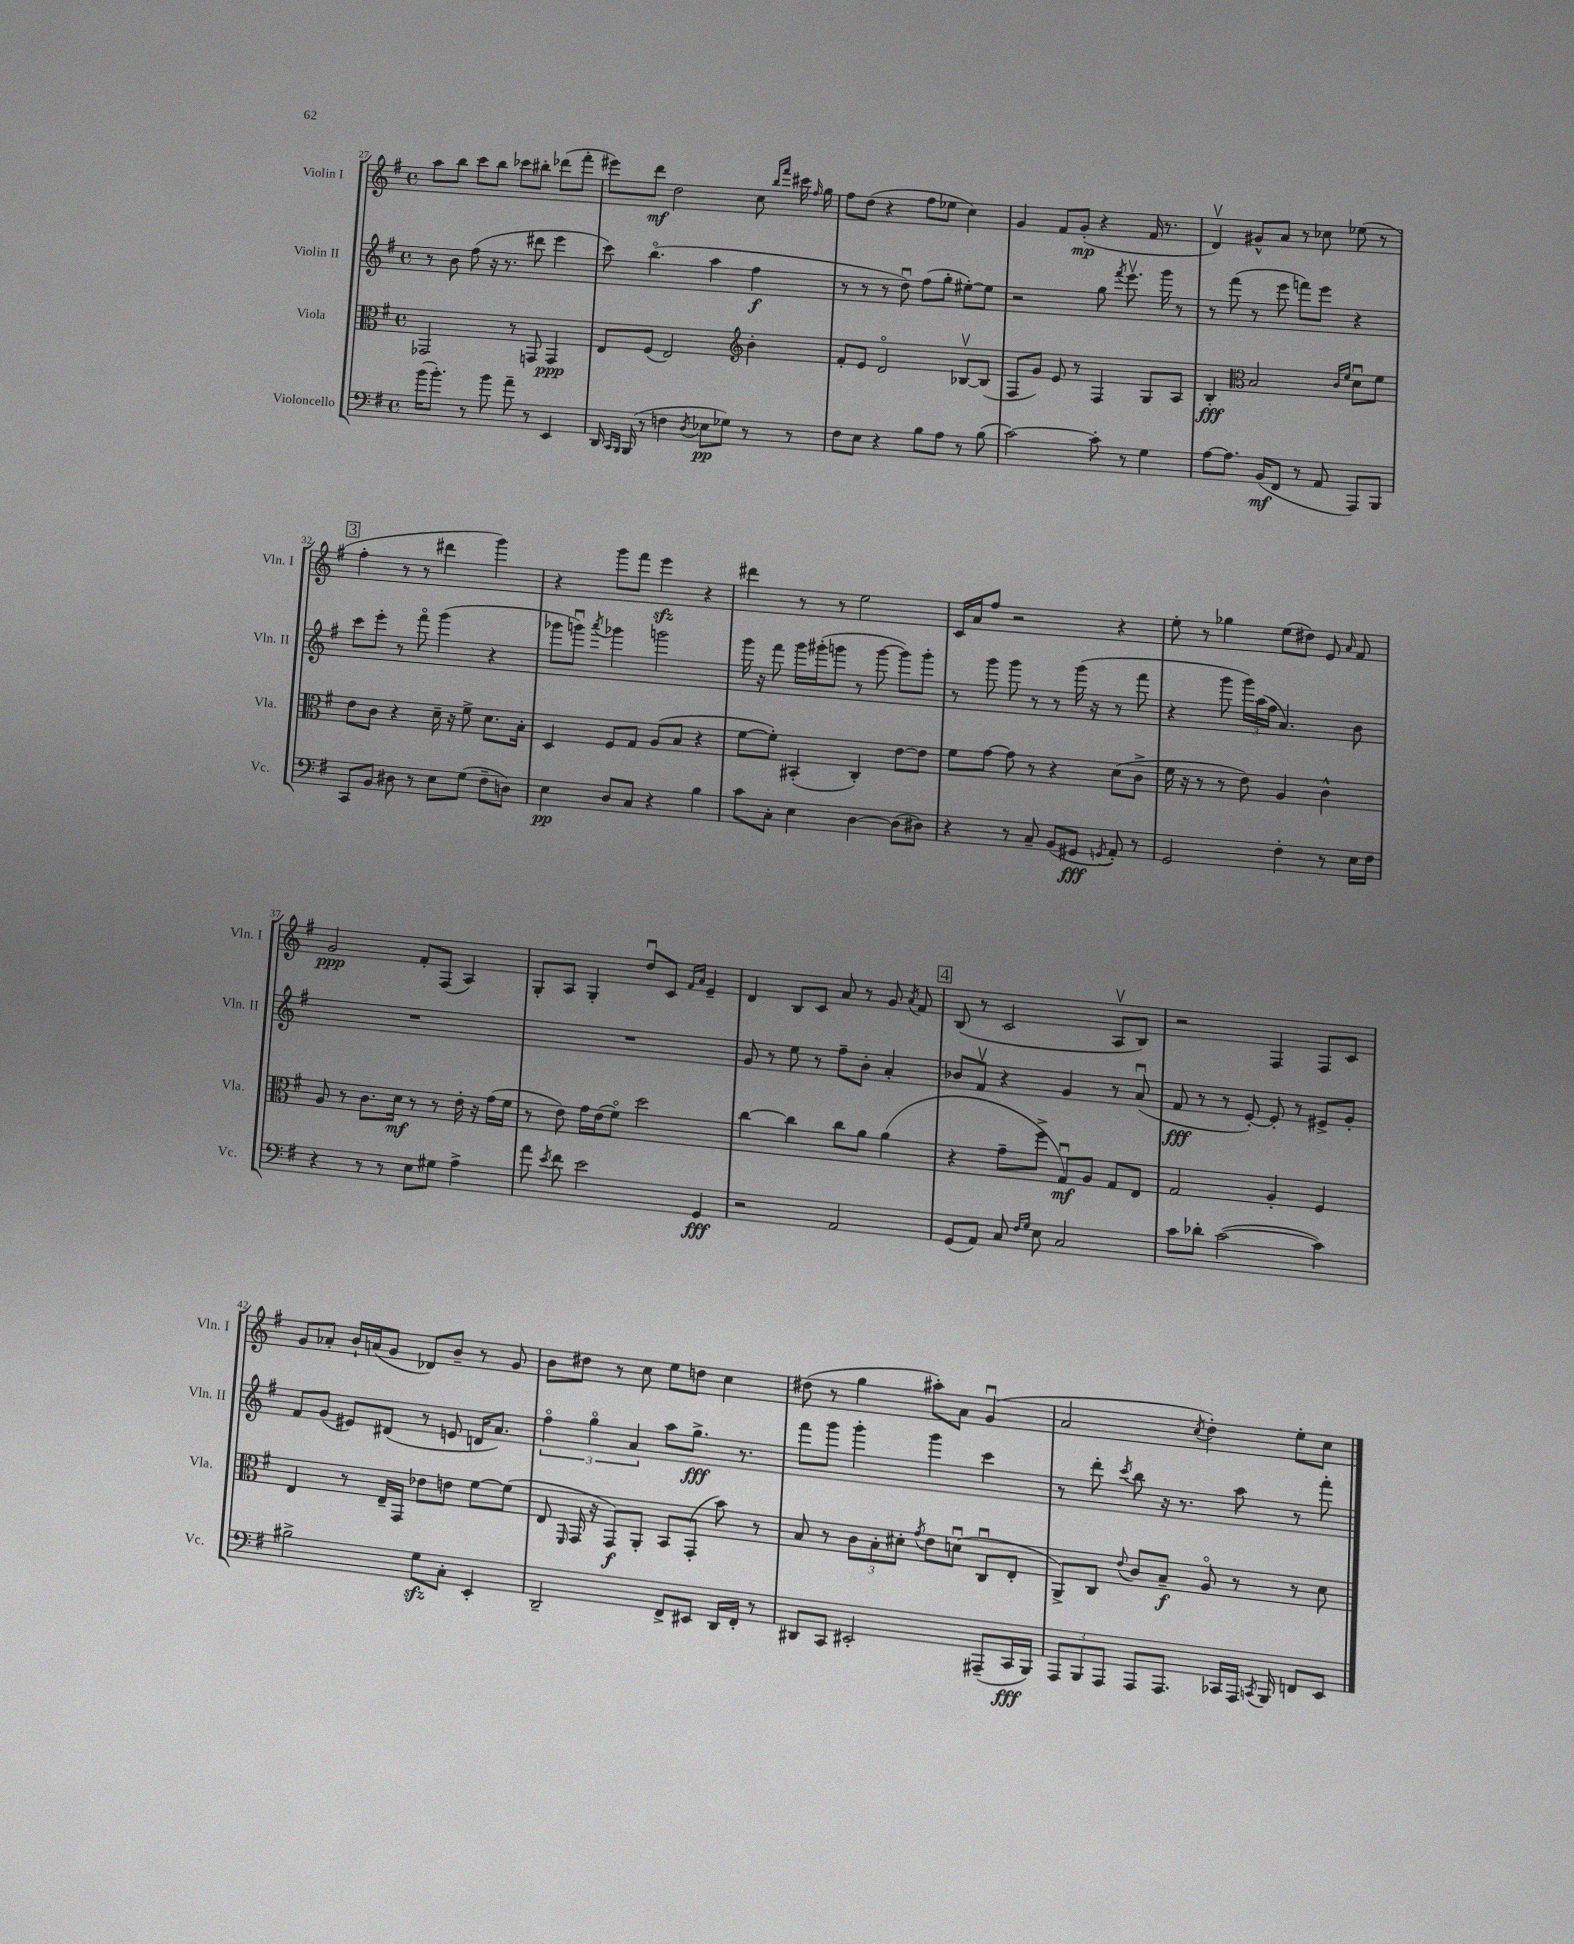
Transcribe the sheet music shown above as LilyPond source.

<<
\new StaffGroup <<
\new Staff = "s0" \with { instrumentName = "Violin I" shortInstrumentName = "Vln. I" } {
    \clef treble \key g \major \defaultTimeSignature \time 4/4
    \autoBeamOff a''8[ b''8] c'''8[ b''8] ces'''8[ bis''8]-. des'''8[( fis'''8]-. |
    eis'''8[) d'''8]\mf d''2 c''8 \grace { b''16[ fis'''16] } cis'''16 \grace { fis''16 } g''16 |
    fis''8[ d''8]( r4 fis''8[ ees''8] c''4) |
    g'4 fis'8[ g'8]-.\mp( r4 fis'16 r8. |
    d'4\upbow) gis'8[-^ a'8] r8 ces''8 ees''8( r8 |
    \mark \markup { \box "3" } fis''4-. r8 r8 dis'''4 g'''4) |
    r4 g'''8[ fis'''8] e'''4\sfz r4 |
    dis'''4 r8 r8 e''2 |
    c'16[ a'16 fis''8] r2 r4 |
    e''8-. r8 ges''4 e''8[( dis''8]) e'8 \grace { a'16 } fis'8 |
    g'2\ppp fis'8[-. fis8]( a4) |
    g8[-. a8] g4-. d''8[\downbow c'8] \grace { fis'16[ a'16] } e'4-- |
    d'4 b8[ c'8] a'8 r8 g'8 \acciaccatura { a'8 } fis'8 |
    \mark \markup { \box "4" } b8( r8 c'2 a8[\upbow b8]) |
    r2 fis4 fis8[ c'8] |
    g'8[ aes'8]-. b'16[-! a'16( g'8] des'8[) b'8]-- r8 g'8 |
    b'8[ dis''8] r8 c''8 e''8[ d''8] c''4 |
    dis''8( r8 g''4 ais''8[-.) a'8] g'4\downbow( |
    a'2 \acciaccatura { c''8 } d''4-.) e''8[-. c''8] \bar "|." |
}
\new Staff = "s1" \with { instrumentName = "Violin II" shortInstrumentName = "Vln. II" } {
    \clef treble \key g \major \defaultTimeSignature \time 4/4
    \autoBeamOff r8 b'8 fis''8( r16 r8. dis'''8 e'''4 |
    c'''8) b''4.\flageolet( a''4 fis''4\f |
    r8 r8 r8 d''8\downbow) fis''8[( g''8]-. eis''8[~-.) eis''8] |
    r2 g''8 \acciaccatura { fis'''8 } e'''8.\upbow g'''16 r8 |
    r8 fis'''8( r8 e'''8 f'''8[) e'''8] r4 |
    \mark \markup { \box "3" } c'''8[ e'''8]-. r8 fis'''8\flageolet g'''4( r4 |
    ges'''8[ g'''8]\downbow) \acciaccatura { a'''8 } ges'''4 g'''2 |
    g'''16 r16 fis'''8 g'''16[ gis'''16-.( g'''8] r8 g'''8~ g'''8[) g'''8]-. |
    r8 g'''8 g'''8 r8 r8 g'''16( r16 r8 fis'''8 |
    r4 g'''8 \tuplet 3/2 { g'''16[) a''16( fis''16] } a'4.) b'8 |
    R1 |
    R1 |
    g'8 r8 e''8 r8 fis''8[-- b'8]-. a'4-. |
    \mark \markup { \box "4" } bes'8[ fis'8]\upbow r4 g'4 r8 a'8\downbow( |
    fis'8\fff r8 r8 e'8~-.) e'8-. r8 eis'8[-> g'8]-. |
    fis'8[ g'8]( eis'8[) dis'8]( r8 e'8 d'16[ a'8.]) |
    \tuplet 3/2 { fis''4\flageolet g''4\flageolet a'4 } a''8[ g''8.]->\fff r8. |
    fis'''8[ g'''8] g'''4-. g'''4 c'''4 |
    r8 d'''8-. \acciaccatura { c'''8 } b''8 r16 r8. a''8 r8 fis'''8-. \bar "|." |
}
\new Staff = "s2" \with { instrumentName = "Viola" shortInstrumentName = "Vla." } {
    \clef alto \key g \major \defaultTimeSignature \time 4/4
    \autoBeamOff ges,2 r8 g,8 g,4\ppp |
    e8[ fis8]( e2) \clef treble b'4-. |
    fis'8[-. e'8] d'2\flageolet bes8[~\upbow bes8]( |
    fis8[ g'8]) e'8 r8 fis4 g8[ a8] |
    b4-.\fff \clef alto b2 \grace { c'16[ fis'16] } d'8[\downbow fis'8] |
    \mark \markup { \box "3" } e'8[ c'8] r4 d'16-- r16 fis'8-> d'8.[ b16]-. |
    d4 fis8[ g8] a8[( b8] r4 |
    fis'8[~ fis'8]-.) bis,4-.( c4-.) e'8[~ e'8] |
    fis'8[ g'8]~ g'8 r8 r4 d'8[( c'8]-> |
    fis'16 r16 r8 r8 e'8) a4 c'4-^ |
    a8 r8 c'8.[ d'16]\mf r8 r8 e'16-. r16 g'16[( fis'16] |
    r8 e'8) g'16[ e'16( fis'8]\flageolet) d''2 |
    c''4~ c''4 c''8[ a'8] a'4( |
    \mark \markup { \box "4" } r4 g'8[-- fis''8]-> g8[\downbow\mf) a8] g8[ e8] |
    g2 a4-. fis4 |
    e4 r8 e16[-- g,16] ees'8[ e'8] fis'8[~ fis'8]( |
    e8 \grace { fis,16 } g,16 r16 g,8[\f) a,8]-. b,8[ g,8]-.( b'8) r8 |
    b8 r8 \tuplet 3/2 { c'8[ b8-. dis'8]-. } \acciaccatura { g'8 } e'8[ d'8]\downbow( c8[\downbow e8]-. |
    a,8[->) c8] \appoggiatura { e'8 } c'8[ b8]--\f a8\flageolet r8 r8 d'8 \bar "|." |
}
\new Staff = "s3" \with { instrumentName = "Violoncello" shortInstrumentName = "Vc." } {
    \clef bass \key g \major \defaultTimeSignature \time 4/4
    \autoBeamOff b'16[( b'8.]-.) r8 b'8 a'8-- r8 e,4 |
    d,16 \grace { c,16[ b,,16] } b,,16( r8 f4 \acciaccatura { d8 } ees8[\pp ges8]) r8 r8 |
    fis8[ e8] r4 b8[ a8] r8 b8( |
    c'2~) c'8-. r8 g4 |
    a8[~ a8.] b,16[\mf( fis,8] r8 a,8 a,,8[) b,,8] |
    \mark \markup { \box "3" } c,8[ b,8] dis8 r8 e8[ g8]( fis8[-- d8]) |
    e4\pp d8[ c8] r4 b4 |
    c'8[ c8]-. e4 d4~ d8[( dis8]) |
    r4 r8 c8-- b,8[( gis,8]\fff \acciaccatura { g,8 } a,8-.) r8 |
    g,2 fis4-. r8 e16[ fis16] |
    r4 r8 r8 e8[ gis8] a4-> |
    a'8 \acciaccatura { e'8 } fis'8 e'2 g,4\fff |
    r2 a,2 |
    \mark \markup { \box "4" } g,8[( a,8]) c8 \grace { fis16[ g16] } e8 c2 |
    c'8[ des'8]-. c'2~( c'4) |
    bis2-> g8[\sfz c8]-. e,4-. |
    d,2-- fis,8[-> eis,8] d,16[ fis,16]-. r8 |
    dis,8[ c,8] eis,2-. ais,,8[--( c,16\fff b,,16]) |
    \tuplet 3/2 { a,,8[ b,,8 a,,8] } a,,8[ a,,8.] ces,16[ a,,16] \acciaccatura { c,8 } b,,16 f,8[ e,8] \bar "|." |
}
>>
>>
\layout { \context { \Score currentBarNumber = #27 } }
